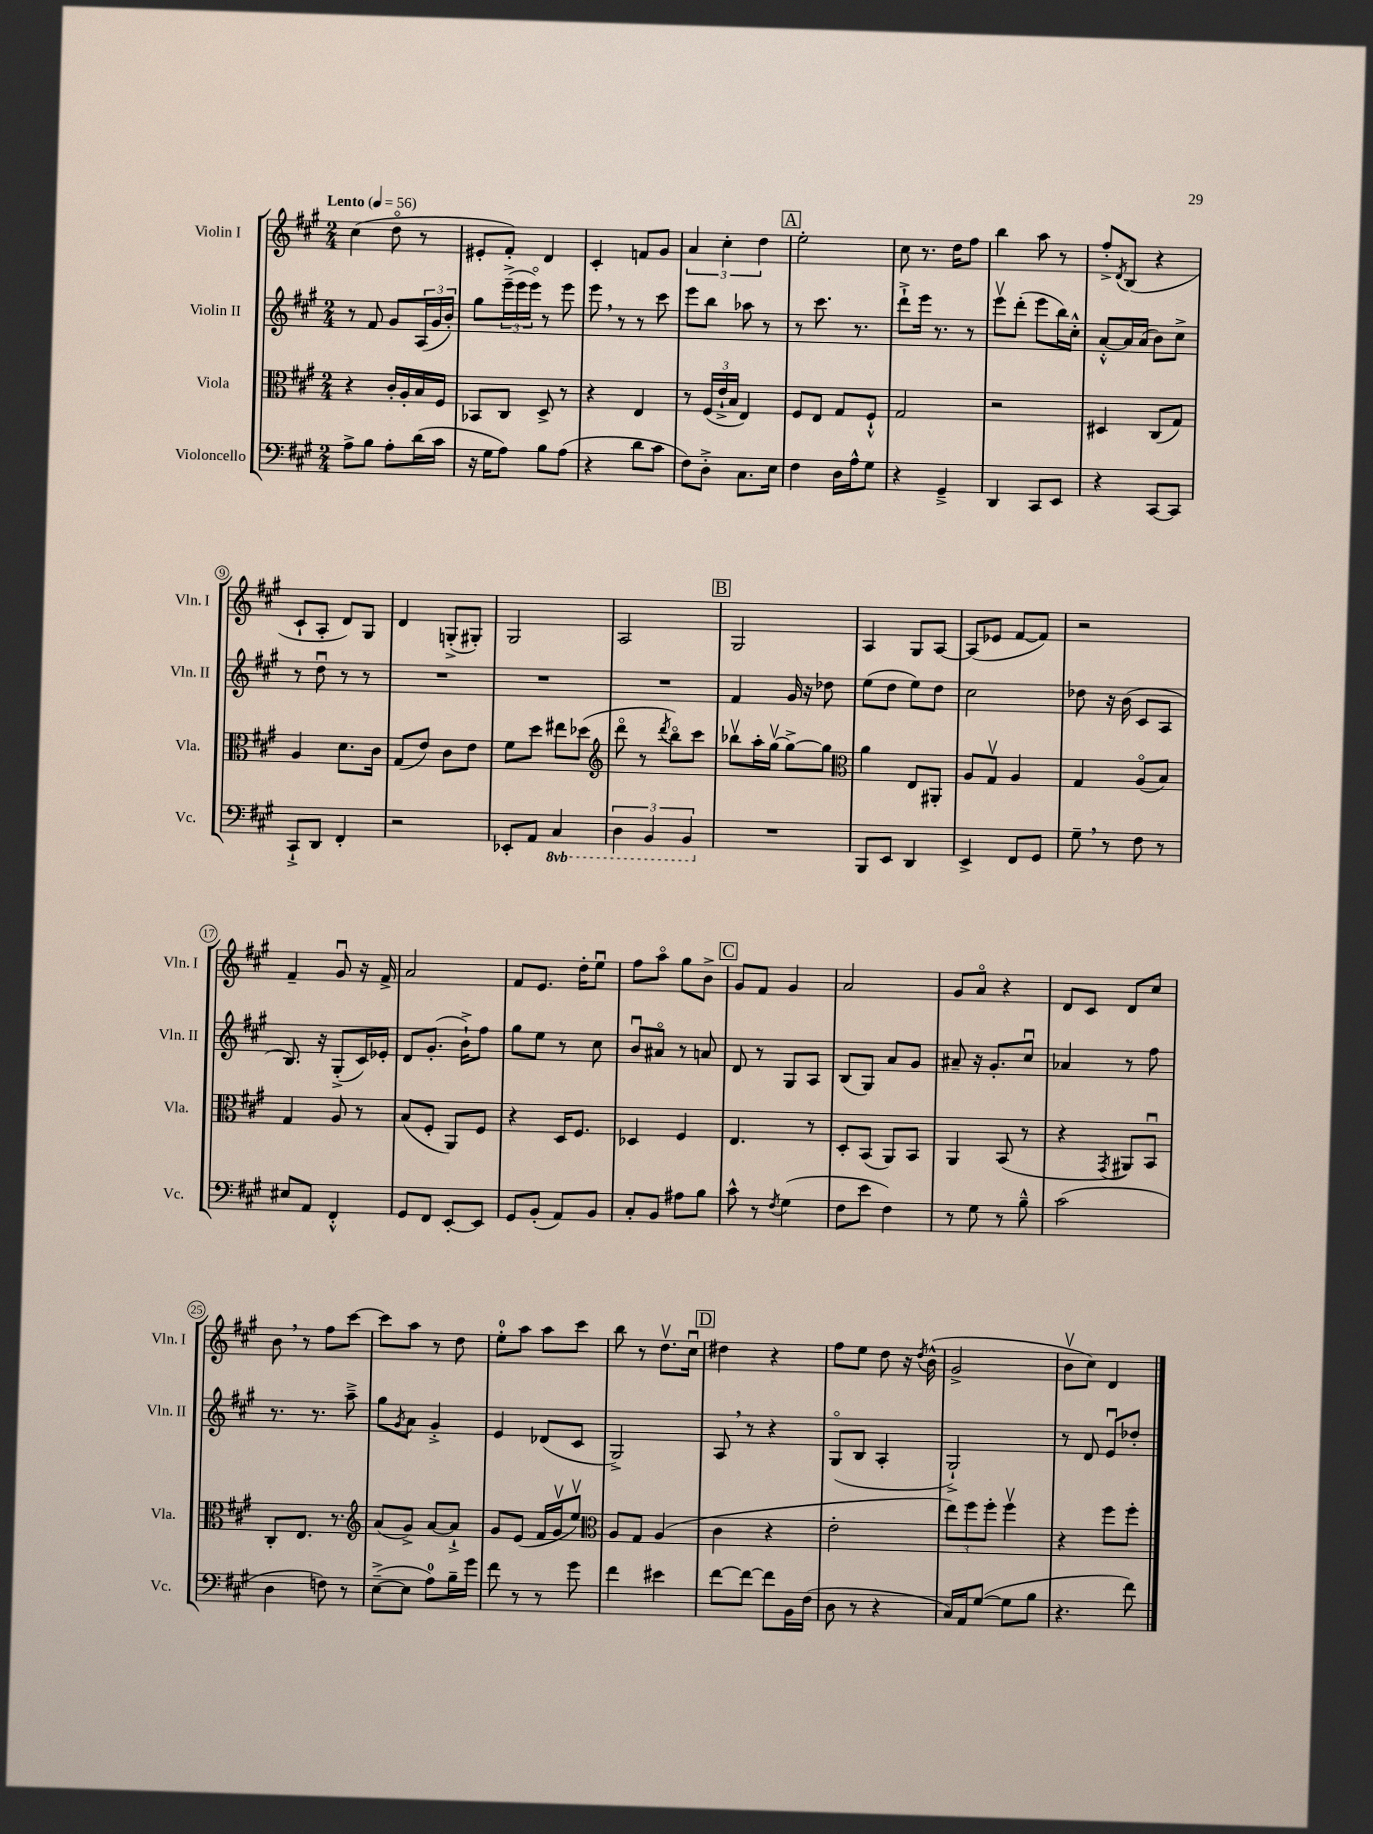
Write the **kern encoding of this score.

**kern	**kern	**kern	**kern
*staff4	*staff3	*staff2	*staff1
*clefF4	*clefC3	*clefG2	*clefG2
*k[f#c#g#]	*k[f#c#g#]	*k[f#c#g#]	*k[f#c#g#]
*M2/4	*M2/4	*M2/4	*M2/4
*MM56	*MM56	*MM56	*MM56
8A^	4r	8r	(4cc#
8B	.	8f#	.
8A'	16c#'	8g#	8ddo
.	16A'	.	.
(16d	16B	(24A	8r
.	.	24g#	.
16c#	16F#	.	.
.	.	24b')	.
=	=	=	=
16r	8BB-	8gg#	8e#'
16G#	.	.	.
8A)	8C#	(24eee~^	8f#')
.	.	24eee	.
.	.	24eeeo)	.
8B	8D^	8r	4d
(8A	8r	8eee	.
=	=	=	=
4r	4r	8eee	4c#'
.	.	8r	.
8d	4E	8r	8f
8c#	.	8ccc#	8g#
=	=	=	=
8F#)	8r	8eee	6a
8D'^	(24F#	8bb	.
.	24e`^	.	6cc#'
.	24B	.	.
8.C#	4E)	8aa-	.
.	.	.	6dd
.	.	8r	.
16E	.	.	.
=	=	=	=
4F#	8F#	8r	2ee'
.	8E	8.ccc#	.
16D	8G#	.	.
16A^^	.	8.r	.
8G#	8F#`^^	.	.
=	=	=	=
4r	2G#	8ddd`^	8cc#
.	.	16eee	8.r
.	.	8.r	.
4GG#~^	.	.	.
.	.	.	16dd
.	.	8r	8ff#
=	=	=	=
4DD	2r	8eeev	4bb
.	.	(8ddd'	.
8CC#	.	8eee	8aa
8EE	.	16bb)	8r
.	.	16cc#'^^	.
=	=	=	=
4r	4D#	[8a'^^	8ff#'^
.	.	.	8qd
.	.	16a]	(8B
.	.	(16a	.
[8CC#	(8C#	8b)	4r
8CC#]	8G#)	8cc#^	.
=	=	=	=
8CC#`^	4A	8r	8c#`
8DD	.	8ddu	8A'
4FF#'	8.d	8r	8d)
.	.	8r	8G#
.	16c#	.	.
=	=	=	=
2r	(8G#	2r	4d
.	8e)	.	.
.	8c#	.	(8G'^
.	8e	.	8G#')
=	=	=	=
8EE-'	8f#	2r	2G#
8AA	8dd	.	.
4CC#	8ee#	.	.
.	(8dd-	.	.
=	=	=	=
*	*clefG2	*	*
6DD	8dddo	2r	2A
.	8r	.	.
6BBB	.	.	.
.	8qddd	.	.
.	8bbo)	.	.
6BBB	.	.	.
.	8ccc#	.	.
=	=	=	=
2r	8bb-v	4f#	2G#
.	16aa'	.	.
.	[16gg#v	.	.
.	8gg#^_	16g#	.
.	.	16r	.
.	8gg#]	8dd-	.
=	=	=	=
*	*clefC3	*	*
8BBB	4a	(8ee	4A
8EE	.	8dd	.
4DD	8E	8ee)	8G#
.	8AA#'	8dd	[8A
=	=	=	=
4EE^	8A	2cc#	(8A]
.	8G#v	.	8e-
8FF#	4A	.	[8f#
8GG#	.	.	8f#])
=	=	=	=
8G#~	4G#	8dd-	2r
8r	.	16r	.
.	.	(16b	.
8F#	(8Ao	8c#	.
8r	8B)	8A	.
=	=	=	=
8E#	4G#	8.B)	4f#~
8AA	.	.	.
.	.	16r	.
4FF#'^^	8A	(8G#'^	8g#u
.	8r	16c#)	16r
.	.	16e-'	16f#^
=	=	=	=
8GG#	(8B	8d	2a
8FF#	8F#'	(8.g#'	.
[8EE'	8AA)	.	.
.	.	16b`^)	.
8EE]	8F#	8ff#	.
=	=	=	=
8GG#	4r	8gg#	8f#
(8BB'	.	8ee	8.e
8AA)	16D	8r	.
.	8.F#	.	16dd'
8BB	.	8cc#	8eeu
=	=	=	=
8C#'	4D-	8bu	8ff#
8BB	.	8a#o	8aao
8A#	4F#	8r	8gg#
8B	.	8a	8b^
=	=	=	=
8c#^^	4.E	8d	8g#
8r	.	8r	8f#
8qF#	.	.	.
(4G#	.	8G#	4g#
.	8r	8A	.
=	=	=	=
8F#	8D'	(8B	2a
8e	(8BB	8G#)	.
4F#)	8AA)	8a	.
.	8BB	8g#	.
=	=	=	=
8r	4AA	8a#~	8g#
8G#	.	16r	8ao
.	.	8.g#'	.
8r	(8BB	.	4r
8B~^^	8r	8cc#u	.
=	=	=	=
(2c#	4r	4a-	8d
.	.	.	8c#
.	8qGG#	.	.
.	8AA#)	8r	8d
.	8BBu	8ff#	8cc#
=	=	=	=
4D	8C#'	8.r	8b
.	8.E	.	8r
.	.	8.r	.
8F)	.	.	8ff#
.	8.r	.	.
8r	.	8aa~^	[8ccc#
=	=	=	=
*	*clefG2	*	*
([8E~^	(8a	8gg#	8ccc#]
.	.	8qg#	.
8E]	8g#^)	8a	8aa
8A)	[8a	4g#'^	8r
16B~	8a`^]	.	8dd
16g#	.	.	.
=	=	=	=
8f#	8g#	4e	8ee'
8r	(8e	.	8aa
8r	16f#	(8d-	8aa
.	16g#v	.	.
8g#	8eev)	8c#	8ccc#
=	=	=	=
*	*clefC3	*	*
4f#	8A	2G#^)	8bb
.	8G#	.	8r
4e#	(4A	.	8.ddv
.	.	.	16cc#u
=	=	=	=
[8f#	4c#	8A	4dd#
8f#_	.	8r	.
8f#]	4r	4r	4r
16BB	.	.	.
(16F#	.	.	.
=	=	=	=
8D	2e'	(8G#o	8ff#
8r	.	8B	8ee
4r	.	4A'	8dd
.	.	.	16r
.	.	.	8qdd
.	.	.	(16b^^
=	=	=	=
16C#)	12ee)	2G#`^)	2g#^
16AA	.	.	.
.	12ff#	.	.
([8G#	.	.	.
.	12ff#'	.	.
8G#]	4ff#v	.	.
8B	.	.	.
=	=	=	=
4.r	4r	8r	8bv
.	.	8d	8cc#)
.	8ff#	8eu	4d
8f#)	8ff#'	8dd-'	.
==	==	==	==
*-	*-	*-	*-
